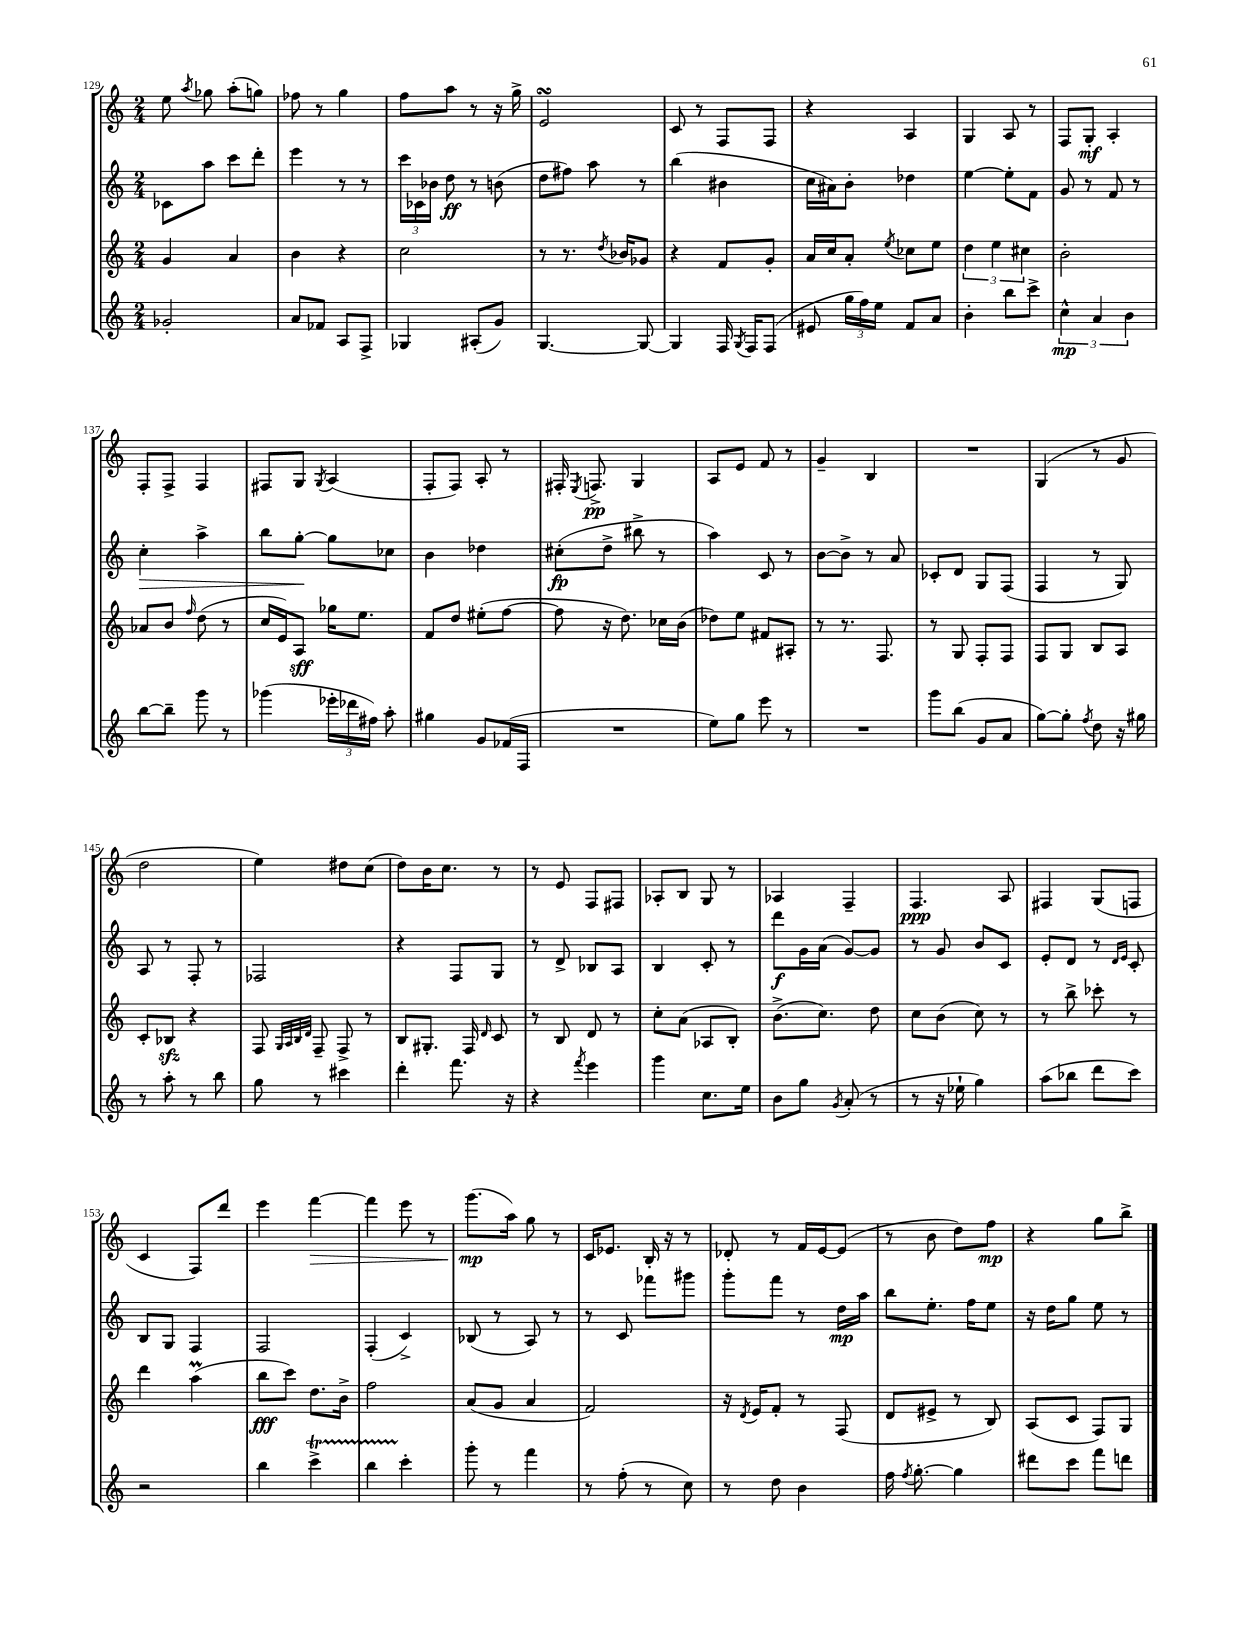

**kern	**kern	**kern	**kern
*staff4	*staff3	*staff2	*staff1
*clefG2	*clefG2	*clefG2	*clefG2
*k[]	*k[]	*k[]	*k[]
*M2/4	*M2/4	*M2/4	*M2/4
2g-'/	4g/	8c-\L	8ee\
.	.	.	8qaa/
.	.	8aa\J	8gg-\
.	4a/	8ccc\L	(8aa'\L
.	.	8ddd'\J	8gg\J)
=	=	=	=
8a/L	4b\	4eee\	8ff-\
8f-/J	.	.	8r
8A/L	4r	8r	4gg\
8F^/J	.	8r	.
=	=	=	=
4G-/	2cc\	24ccc\LL	8ff\L
.	.	24c-\	.
.	.	24b-\JJ	.
.	.	8dd\	8aa\J
(8A#'/L	.	8r	8r
8g/J)	.	(8b\	16r
.	.	.	16gg^\
=	=	=	=
[4.G/	8r	8dd\L	2e/
.	8.r	8ff#\J)	.
.	.	8aa\	.
.	8qdd/	.	.
.	16b-/LK	.	.
8G/_	8g-/J	8r	.
=	=	=	=
4G/]	4r	(4bb\	8c/
.	.	.	8r
16F/	8f/L	4b#\	8F/L
8qG/	.	.	.
16F/LK	.	.	.
(8F/J	8g'/J	.	8F/J
=	=	=	=
8e#/	16a/LL	16cc\LL	4r
.	16cc/J	16a#\J)	.
24gg\LL	8a'/J	8b'\J	.
24ff\)	.	.	.
24ee\JJ	.	.	.
.	8qee/	.	.
8f/L	8cc-\L	4dd-\	4A/
8a/J	8ee\J	.	.
=	=	=	=
4b'\	6dd\	[4ee\	4G/
.	6ee\	.	.
8bb\L	.	8ee'\]L	8A/
.	6cc#\	.	.
8ccc^\J	.	8f\J	8r
=	=	=	=
6cc^^\	2b'\	8g/	8F/L
.	.	8r	8G'/J
6a/	.	.	.
.	.	8f/	4A'/
6b\	.	.	.
.	.	8r	.
=	=	=	=
[8bb\L	8a-/L	4cc'\	8F'/L
8bb~\]J	8b/J	.	8F^/J
.	16qqff/	.	.
8ggg\	(8dd\	4aa^\	4F/
8r	8r	.	.
=	=	=	=
(4ggg-\	16cc/LL	8bb\L	8F#/L
.	16e/J)	.	.
.	8A/J	[8gg'\J	8G/J
.	.	.	8qG/
24eee-'\LL	16gg-\LK	8gg\]L	(4A/
24ddd-\	.	.	.
.	8.ee\J	.	.
24ff#\JJ)	.	.	.
8aa'\	.	8cc-\J	.
=	=	=	=
4gg#\	8f/L	4b\	8F'/L
.	8dd/J	.	8F/J)
8g/L	(8ee#'\L	4dd-\	8A'/
(16f-/L	[8ff\J	.	8r
16F/JJ	.	.	.
=	=	=	=
2r	8ff\]	(8cc#'\L	16F#'/
.	.	.	8qE/
.	.	.	8.F^/
.	16r	8dd^\J	.
.	8.dd\)	.	.
.	.	8bb#^\	4G/
.	16cc-\LL	8r	.
.	(16b\JJ	.	.
=	=	=	=
8ee\L)	8dd-\L)	4aa\)	8A/L
8gg\J	8ee\J	.	8e/J
8eee\	8f#/L	8c/	8f/
8r	8A#'/J	8r	8r
=	=	=	=
2r	8r	[8b\L	4g~/
.	8.r	8b^\]J	.
.	.	8r	4B/
.	8.F/	.	.
.	.	8a/	.
=	=	=	=
8ggg\L	8r	8c-'/L	2r
(8bb\J	8G/	8d/J	.
8g/L	8F'/L	8G/L	.
8a/J	8F/J	(8F/J	.
=	=	=	=
[8gg\L)	8F/L	4F/	(4G/
8gg'\]J	8G/J	.	.
8qff/	.	.	.
8dd\	8B/L	8r	8r
16r	8A/J	8G/)	8g/
16gg#\	.	.	.
=	=	=	=
8r	8c'/L	8A/	2dd\
8aa'\	8B-/J	8r	.
8r	4r	8F'/	.
8bb\	.	8r	.
=	=	=	=
8gg\	8F/	2F-/	4ee\)
.	32qqG/LLL	.	.
.	32qqA/	.	.
.	32qqB/	.	.
.	32qqd/JJJ	.	.
8r	8F~/	.	.
4ccc#\	8F^/	.	8dd#\L
.	8r	.	(8cc\J
=	=	=	=
4ddd'\	8B/L	4r	8dd\L)
.	8.G#'/J	.	16b\K
.	.	.	8.cc\J
8.fff\	.	8F/L	.
.	16F/	.	.
.	16qqd/	.	.
.	8c/	8G/J	8r
16r	.	.	.
=	=	=	=
4r	8r	8r	8r
.	8B/	8d^/	8e/
8qfff/	.	.	.
4eee\	8d/	8B-/L	8F/L
.	8r	8A/J	8F#/J
=	=	=	=
4ggg\	8cc'\L	4B/	8A-'/L
.	(8a\J	.	8B/J
8.cc\L	8A-/L	8c'/	8G/
.	8B'/J)	8r	8r
16ee\Jk	.	.	.
=	=	=	=
8b\L	(8.b^\L	8ddd\L	4A-/
8gg\J	.	16g\L	.
.	8.cc\J)	(16a\JJ	.
8qg/	.	.	.
(8a'/	.	[8g/L)	4F~/
8r	8dd\	8g/]J	.
=	=	=	=
8r	8cc\L	8r	4.F/
16r	(8b\J	8g/	.
16ee-`\	.	.	.
4gg\)	8cc\)	8b/L	.
.	8r	8c/J	8A/
=	=	=	=
(8aa\L	8r	8e'/L	4F#/
8bb-\J	8bb^\	8d/J	.
8ddd\L	8ccc-'\	8r	(8G/L
.	.	16qqd/LL	.
.	.	16qqe/JJ	.
8ccc\J)	8r	8c'/	8F/J
=	=	=	=
2r	4ddd\	8B/L	4c/
.	.	8G/J	.
.	(4aa\	4F/	8F/L)
.	.	.	8ddd/J
=	=	=	=
4bb\	8bb\L	2F/	4eee\
.	8ccc\J)	.	.
4ccc^\	8.dd\L	.	[4fff\
.	16b^\Jk	.	.
=	=	=	=
4bb\	2ff\	(4F'/	4fff\]
4ccc'\	.	4c^/)	8eee\
.	.	.	8r
=	=	=	=
8ggg'\	(8a/L	(8B-/	(8.ggg\L
8r	8g/J	8r	.
.	.	.	16aa\Jk)
4fff\	4a/	8A/)	8gg\
.	.	8r	8r
=	=	=	=
8r	2f/)	8r	16c/LK
.	.	.	8.e-/J
(8ff'\	.	8c/	.
8r	.	8fff-\L	16B'/
.	.	.	16r
8cc\)	.	8ggg#\J	8r
=	=	=	=
8r	16r	8ggg'\L	8d-'/
.	8qd/	.	.
.	16e/LK	.	.
8dd\	8f'/J	8fff\J	8r
4b\	8r	8r	16f/LL
.	.	.	[16e/J
.	(8F/	16dd\LL	(8e/]J
.	.	16aa\JJ	.
=	=	=	=
16ff\	8d/L	8bb\L	8r
8qff/	.	.	.
[8.gg'\	.	.	.
.	8e#^/J	8.ee'\J	8b\
4gg\]	8r	.	8dd\L)
.	.	16ff\LK	.
.	8B/)	8ee\J	8ff\J
=	=	=	=
8ddd#\L	(8A/L	16r	4r
.	.	16dd\LK	.
8ccc\J	8c/J	8gg\J	.
8fff\L	8F/L)	8ee\	8gg\L
8ddd\J	8G/J	8r	8bb^\J
==	==	==	==
*-	*-	*-	*-
